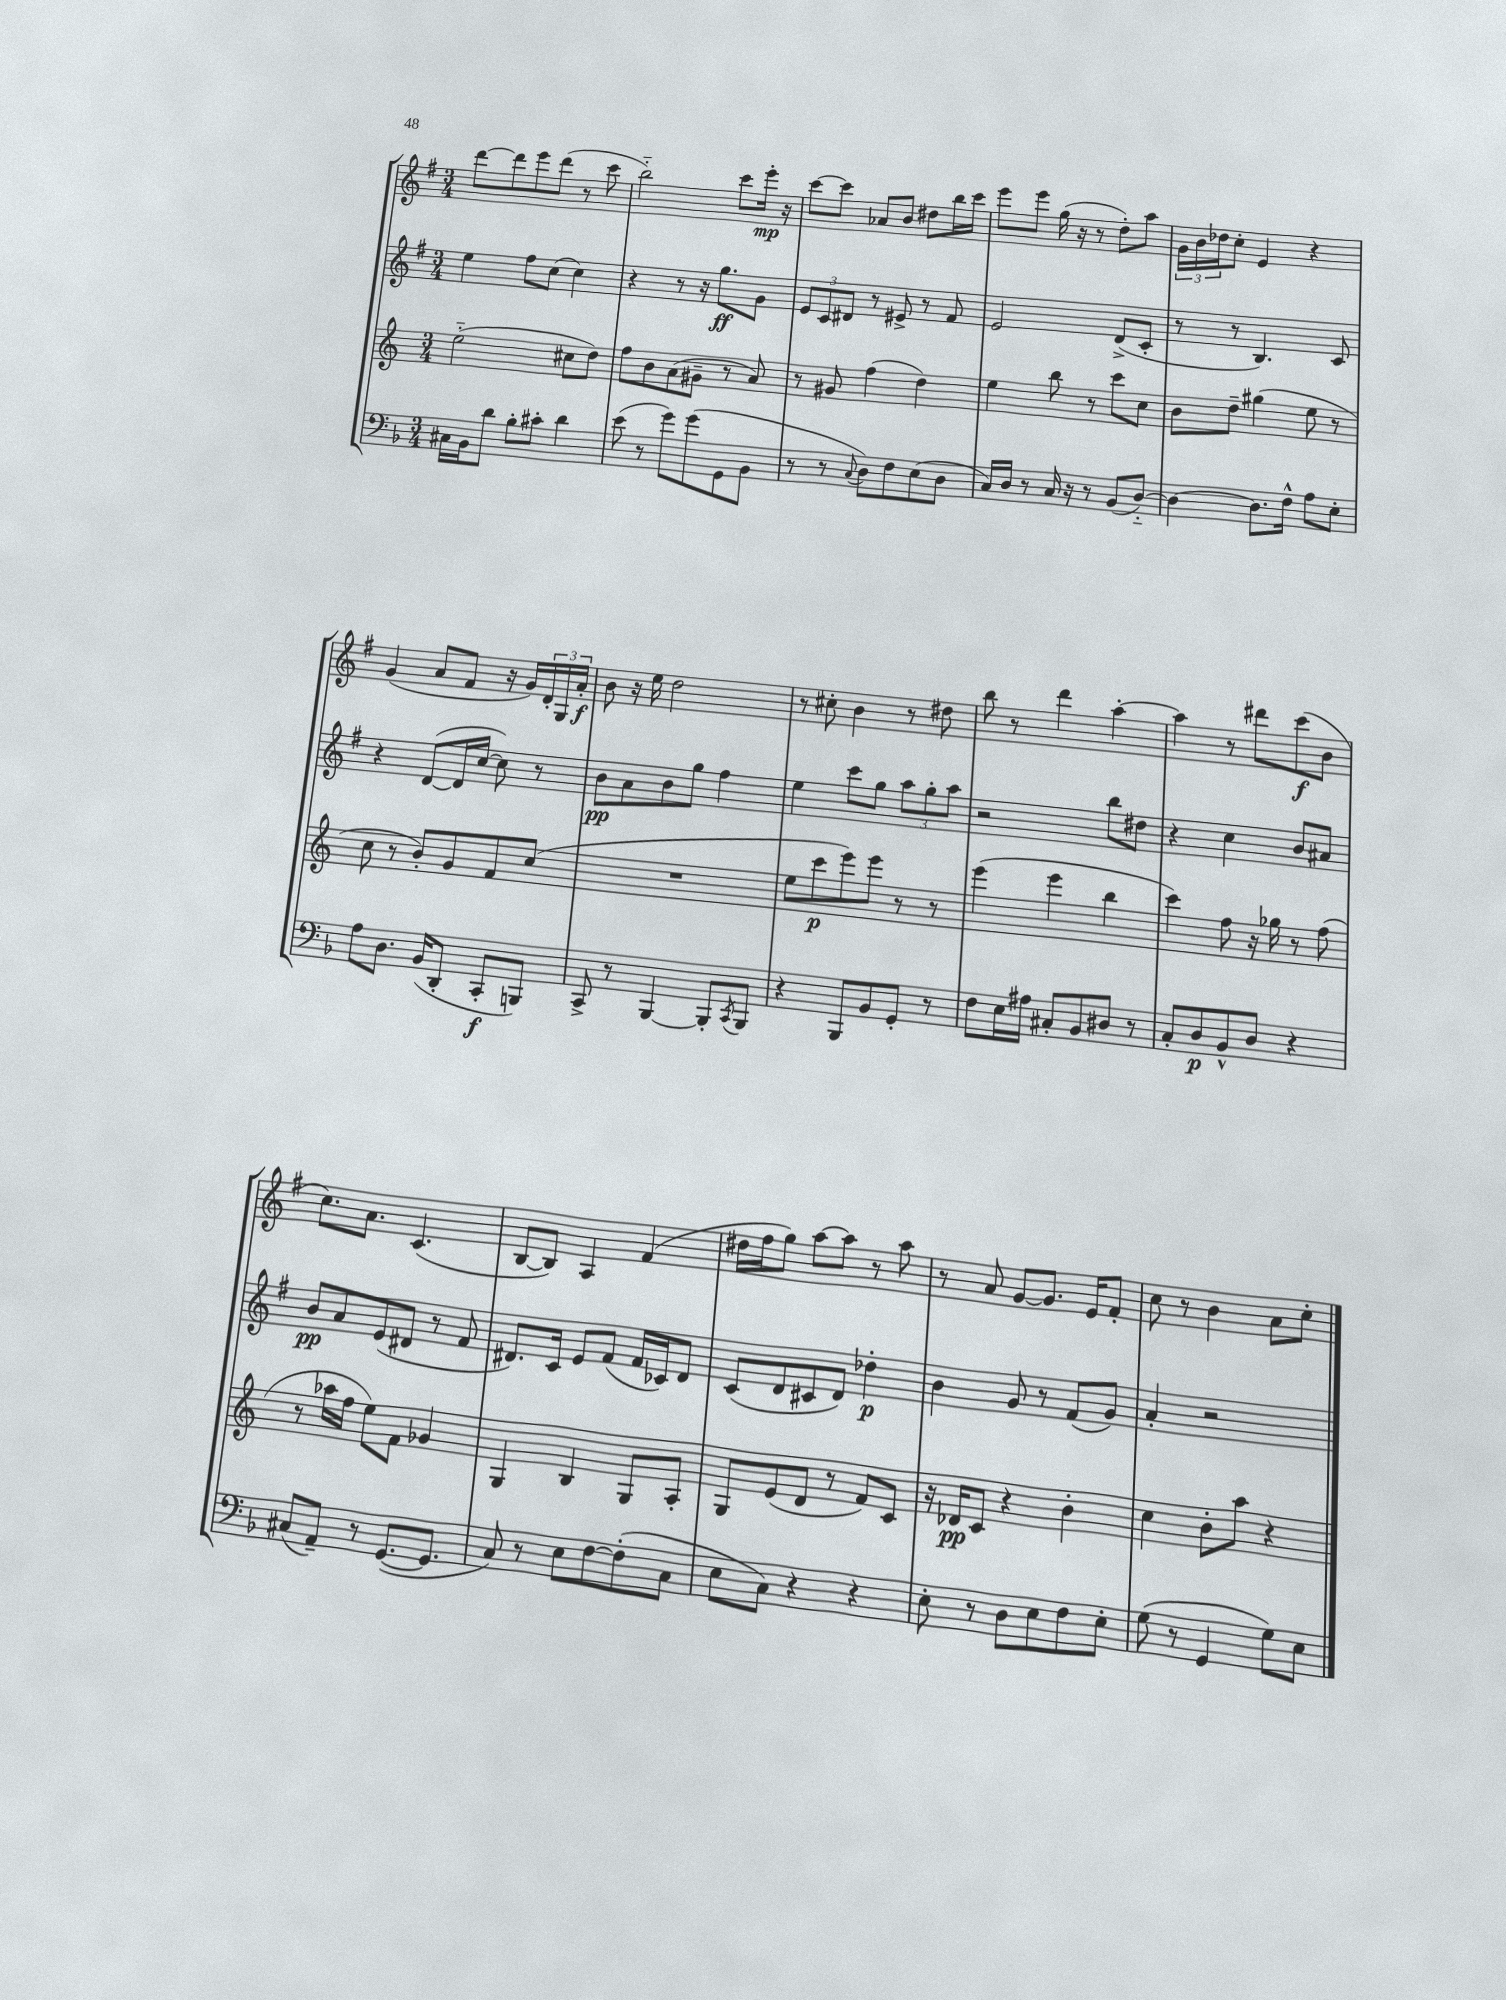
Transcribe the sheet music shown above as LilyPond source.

<<
\new StaffGroup <<
\new Staff = "s0" {
    \clef treble \key g \major \numericTimeSignature \time 3/4
    d'''8~ d'''8 e'''8 d'''8( r8 c'''8 |
    b''2-_) c'''8 e'''16-.\mp r16 |
    c'''8~ c'''8 aes'8 b'8 dis''8 b''16 c'''16 |
    e'''8 e'''8 g''16( r16 r8 d''8-.) a''8 |
    \tuplet 3/2 { g'16 b'16 des''16 } c''8-. e'4 r4 |
    g'4( a'8 fis'8 r16 g'16) \tuplet 3/2 { d'16-. g16 a'16-.\f } |
    b'8 r16 e''16 d''2 |
    r8 cis''8-. b'4 r8 dis''8 |
    b''8 r8 d'''4 a''4~-. |
    a''4 r8 dis'''8 c'''8\f( b'8 |
    c''8.) a'8. c'4.( |
    b8~ b8) a4 fis'4( |
    dis''16 fis''16 g''8) a''8~ a''8 r8 a''8 |
    r8 a'8 g'8~ g'8. e'16 fis'8-. |
    c''8 r8 b'4 a'8 c''8-. \bar "|." |
}
\new Staff = "s1" {
    \clef treble \key g \major \numericTimeSignature \time 3/4
    e''4 fis''8 c''8( c''4) |
    r4 r8 r16 g''8.\ff g'8 |
    \tuplet 3/2 { e'8 c'8 dis'8 } r8 eis'8-> r8 fis'8 |
    e'2 d'8->( c'8-. |
    r8 r8 b4.) c'8 |
    r4 d'8~( d'16 c''16~ c''8) r8 |
    b'8\pp a'8 b'8 g''8 fis''4 |
    e''4 c'''8 g''8 \tuplet 3/2 { a''8 g''8-. a''8 } |
    r2 b''8 dis''8 |
    r4 c''4 b'8 ais'8 |
    b'8\pp a'8 e'8( dis'8 r8 fis'8 |
    dis'8.) c'16 e'8 fis'8( fis'16 ces'16) dis'8 |
    c'8( d'8 cis'8 d'8) des''4-.\p |
    b'4 g'8 r8 fis'8( g'8) |
    a'4-. r2 \bar "|." |
}
\new Staff = "s2" {
    \clef treble \key c \major \numericTimeSignature \time 3/4
    e''2-_( cis''8 d''8) |
    f''8 b'8 a'8( gis'8-- r8 a'8) |
    r8 gis'8 f''4( d''4) |
    e''4 b''8 r8 c'''8 c''8 |
    b'8 d''8-- gis''4( e''8 r8 |
    c''8 r8 b'8-.) g'8 f'8 c''8( |
    R2. |
    e''8 c'''8\p e'''8) e'''8 r8 r8 |
    e'''4( e'''4 b''4 |
    c'''4) f''8 r16 ges''16 r8 f''8( |
    r8 aes''16 f''16 e''8) f'8 ges'4 |
    g4 b4 g8 a8-. |
    g8 e'8( d'8 r8 f'8) c'8 |
    r16 des'16\pp c'8 r4 b'4-. |
    c''4 b'8-. a''8 r4 \bar "|." |
}
\new Staff = "s3" {
    \clef bass \key f \major \numericTimeSignature \time 3/4
    cis16 bes,16 d'8 bes8-. cis'8-. d'4 |
    e'8( r8 g'8) g'8( g,8 bes,8 |
    r8 r8 \appoggiatura { c8 } d8) f8 e8( d8 |
    c16) d16 r8 c16 r16 r8 bes,8( d8~-_) |
    d4~ d8. f16-^ a8 e8-. |
    a8 d8. bes,16( d,8-. c,8-.\f b,,8) |
    c,8-> r8 bes,,4~ bes,,8-. \acciaccatura { c,8 } bes,,8 |
    r4 bes,,8 bes,8 g,8-. r8 |
    f8 e16 ais16 cis8-. bes,8 dis8 r8 |
    c8-. d8\p bes,8-^ d8 r4 |
    cis8( a,8--) r8 g,8.~( g,8. |
    c8) r8 e8 f8~ f8-.( c8 |
    e8 c8) r4 r4 |
    e8-. r8 d8 e8 f8 e8-. |
    g8( r8 g,4 g8) e8 \bar "|." |
}
>>
>>
\layout { \context { \Score \remove "Bar_number_engraver" } }
